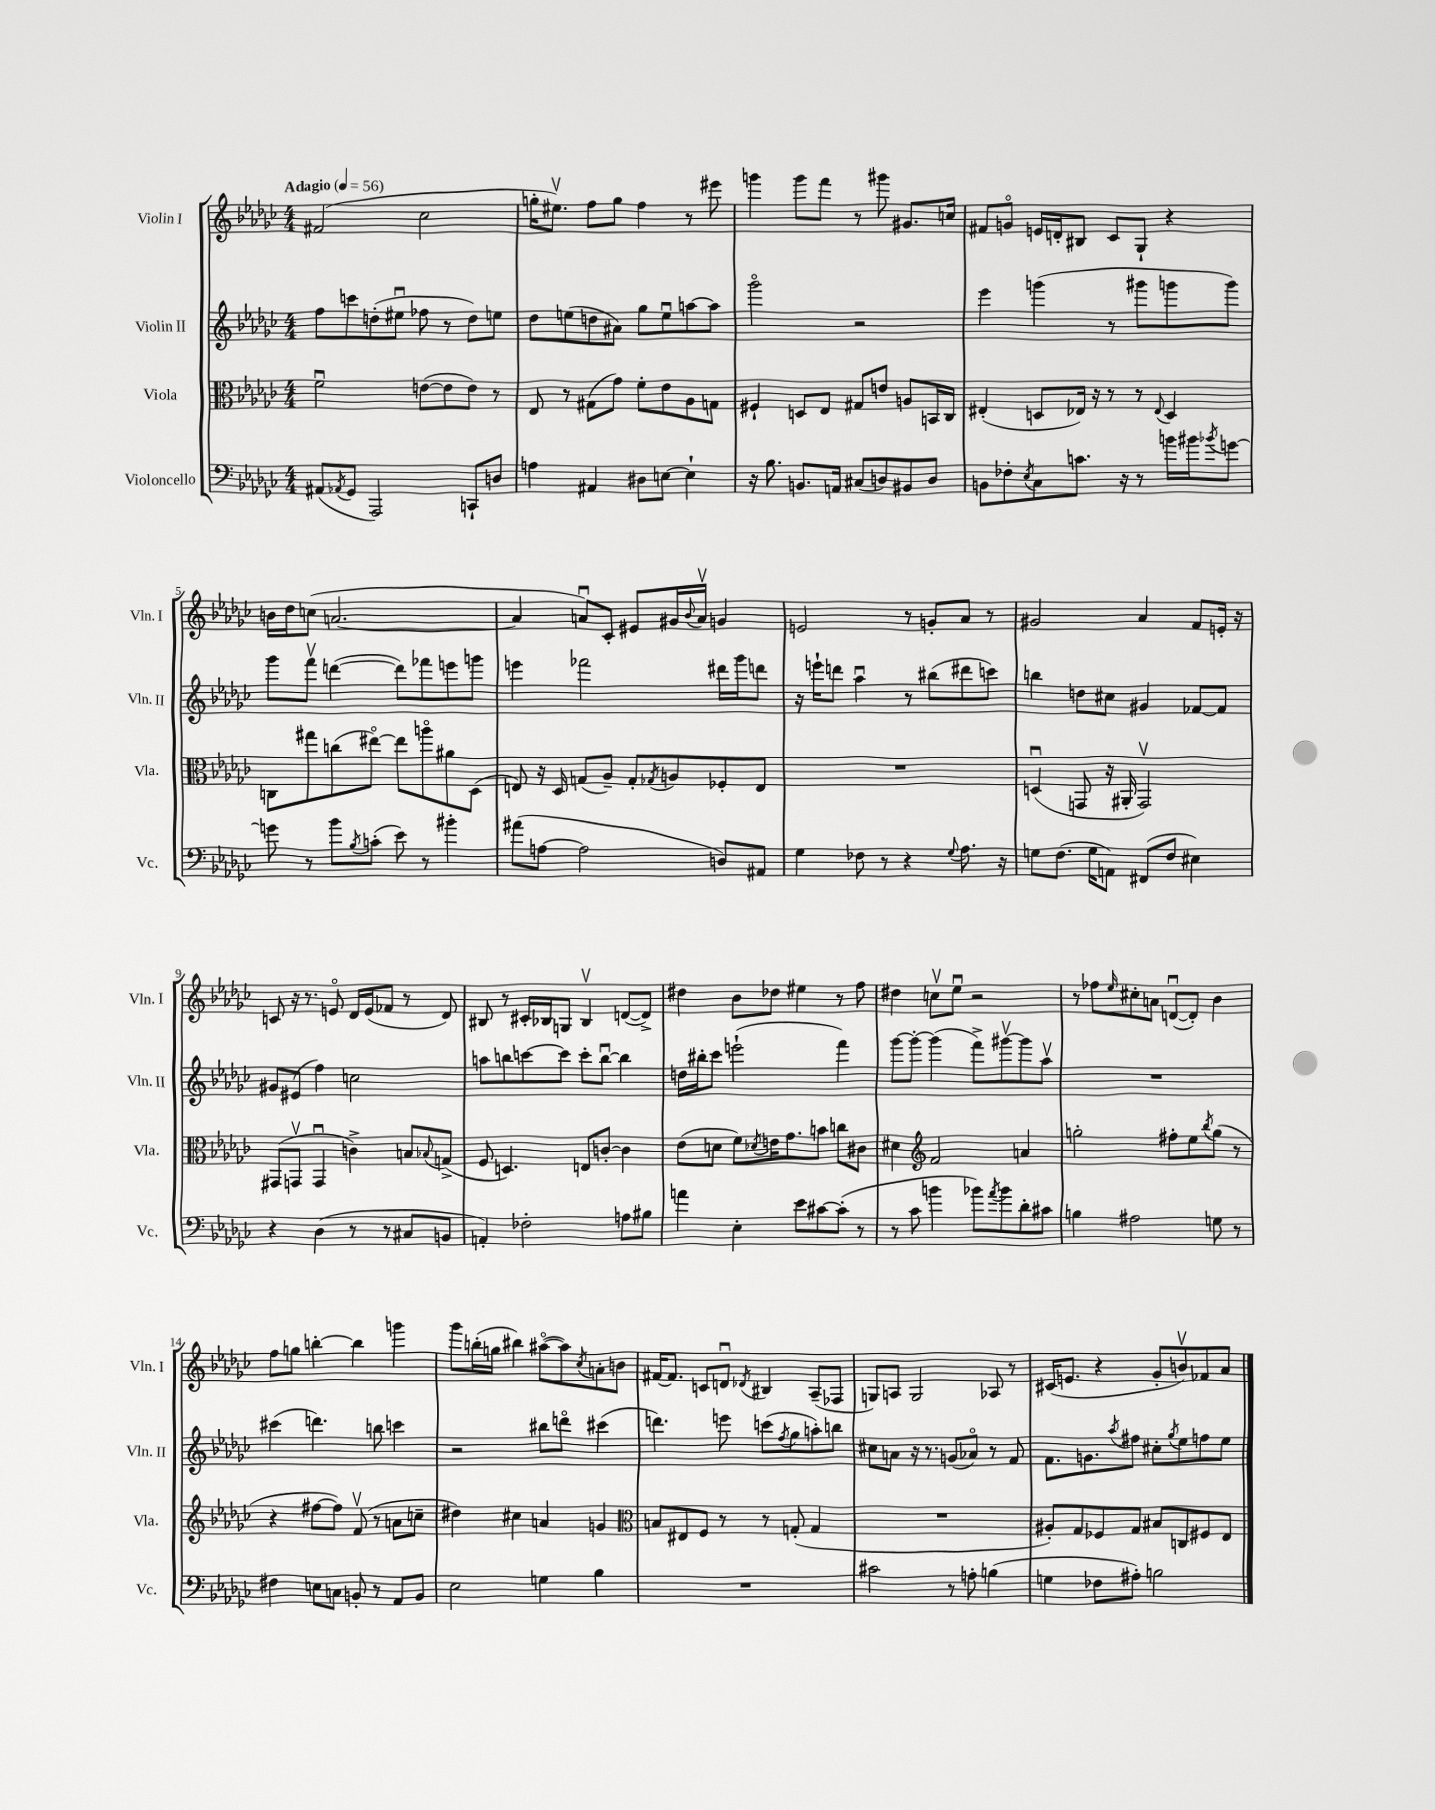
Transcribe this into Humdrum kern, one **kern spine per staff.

**kern	**kern	**kern	**kern
*part4	*part3	*part2	*part1
*staff4	*staff3	*staff2	*staff1
*I"Violoncello	*I"Viola	*I"Violin II	*I"Violin I
*I'Vc.	*I'Vla.	*I'Vln. II	*I'Vln. I
*clefF4	*clefC3	*clefG2	*clefG2
*k[b-e-a-d-g-c-]	*k[b-e-a-d-g-c-]	*k[b-e-a-d-g-c-]	*k[b-e-a-d-g-c-]
*M4/4	*M4/4	*M4/4	*M4/4
*MM56	*MM56	*MM56	*MM56
=1	=1	=1	=1
!	!	!	!LO:TX:a:B:t=Adagio
(8AA#X/L	2fu\	8ff\L	(2f#X/
8qAA-X/	.	.	.
8GG-/J	.	8cccn\	.
2AAA-/)	.	(8ddn'\	.
.	.	8ee#Xu\J	.
.	([8en\L	8ff-X\	2cc-\
.	8e\]	8r	.
8CCn`/L	8e\J)	8dd\L)	.
8Dn/J	8r	8een\J	.
=2	=2	=2	=2
4An\	8E-/	8dd-\L	16ggn'\KL
.	.	.	8.ee#Xv\J)
.	8r	(8een\	.
4AA#X/	(8G#X\L	8ddn\	8ff\L
.	8g-\J)	8a#X\J)	8gg\J
8D#X\L	8f'\L	8gg-\L	4ff\
[8En\J	8e-\	8eeu\	.
4E`\]	8A-\	[8aan\	8r
.	8Gn\J	8aa\J]	8eee#X\
=3	=3	=3	=3
16r	4F#X`/	2ggg-\	4gggn\
8.B-\	.	.	.
8.BBn/L	8Dn/L	.	8ggg\L
.	8E-/J	.	8fff\J
16AAn/Jk	.	.	.
(8C#X/L	8G#X/L	2r	8r
8Dn/)	8en/J	.	8ggg#X\
8BB#X/	8An/L	.	8.g#X/L
8D/J	16BBn/L	.	.
.	16C-/JJ	.	16ccn/Jk
=4	=4	=4	=4
8BBn\L	(4E#X'/	4eee-\	8f#X/L
8F-X'\	.	.	8gn/J
8qE-/	.	.	.
8C-\	8Dn/L	(4gggn\	16en/LL
.	.	.	16dn'/J
8.cn\J	16E-X/Jk)	.	8B#X/J
.	16r	.	.
.	8r	8r	8c-/L
16r	.	.	.
8r	8r	8ggg#X\L	8G-`/J
.	8qqE-/	.	.
16bn\LL	4D/	8gggn\	4r
16b#X\J	.	.	.
8qb-X/	.	.	.
[8gn\J	.	8ggg\J)	.
!!LO:LB:g=z
=5	=5	=5	=5
8gn\]	8Cn\L	8ggg-\L	16bn\LL
.	.	.	16dd-\J
8r	8gg#X\	8fffv\J	(8ccn\J
8b-\L	(8ccn\	([4dddn\	[2.an/
8qB-/	.	.	.
(8cn'\J	[8ee#X\J)	.	.
8e-\)	8ee#\L]	8ddd\L])	.
8r	8aan\	8fff-X\	.
4b#X'\	8a#X\	8eeen\	.
.	(8D-\J	8gggn\J	.
=6	=6	=6	=6
(8a#X\L	8En/)	4eeen\	4a/]
[8An\J	16r	.	.
.	16D-/	.	.
2A\]	(8Gn/L	2fff-X\	8anu/L)
.	8A-~/J)	.	8c-'/J
.	8G'/L	.	8e#X/L
.	8qG-X/	.	.
.	8An/	.	16g#X/L
.	.	.	8qqb-/
.	.	.	16av/JJ
8Dn/L)	8F-X'/	16ddd#X\LL	4gn/
.	.	16ggg-\J	.
8AA#X/J	8E/J	8dddn\J	.
=7	=7	=7	=7
4G-\	1r	16r	2en/
.	.	16eeen`\KL	.
.	.	8dddn\J	.
8F-X\	.	4aa-u\	.
8r	.	.	.
4r	.	8r	8r
.	.	(8bb#X\L	8gn'/L
8qqG-/	.	.	.
8.A-\	.	8ddd#X\	8a-/J
.	.	8cccn\J)	8r
16r	.	.	.
=8	=8	=8	=8
8Gn\L	(4Dnu/	4bbn\	2g#X/
(8.F\J	.	.	.
.	8GGn/	8ddn\L	.
16G\KL	.	.	.
8AAn\J)	16r	8cc#X\J	.
.	16AA#X'/	.	.
(8FF#X/L	2GGv/)	4g#X/	4a-/
8F/J	.	.	.
4E#X\)	.	[8f-X/L	8f/L
.	.	8f-/J]	16en'/Jk
.	.	.	16r
!!LO:LB:g=z
=9	=9	=9	=9
4r	(8GG#X/L	8g#X/L	8cn/
.	8GGnv/J	(8e#X/J	16r
.	.	.	8.r
(4D-\	4GGu/	4ff\)	.
.	.	.	8en/
8r	4cn^\)	2ccn\	16d-/LL
.	.	.	(16e/J
8r	.	.	8f-X/J
8C#X/L	8Bn/L	.	8r
.	8qqB-X/	.	.
8BBn/J	(8Gn^/J	.	8d-/)
=10	=10	=10	=10
4AAn'/)	8F/	8aan\L	8B#X/
.	4.Dn/)	8bbn\	8r
2F-X'\	.	[8cccn\	16c#X'/LL
.	.	.	16B-X/J
.	.	8ccc\J]	8Gn/J
.	8En/L	8ccc'\L	4B-v/
.	[8cn'/J	[8bbu\J	.
8An\L	4c\]	4bb\]	([8dn/L
8B#X\J	.	.	8d^/J])
=11	=11	=11	=11
4an\	(8e-\L	16ddn\LL	4dd#X\
.	.	16bb#X'\J	.
.	8dn\J	8ccc-\J	.
4E-'\	8f\L)	(2eeen`\	8b-\L
.	8qd-X/	.	.
.	16en\K	.	8dd-X\J
.	8.g-\	.	.
8e-\L	.	.	4ee#X\
[8c#X\	8bn\J	.	.
(8c#'\J]	8ccn\L	4fff\)	8r
8r	8c#X\J	.	8ff\
=12	=12	=12	=12
8r	4d#X\	[8ggg-\L	4dd#X\
8c-\	.	8ggg-'\J_	.
*	*clefG2	*	*
4bn\	2f/	(4ggg-\]	8ccnv\L
.	.	.	8ee-u\J
8b-X\L)	.	8fff^\L)	2r
8qa-/	.	.	.
8b-\	.	[8ggg#Xv\	.
8d-'\	4an/	8ggg#\]	.
8c#X\J	.	8aa-v\J	.
=13	=13	=13	=13
4Bn\	2ggn'\	1r	8r
.	.	.	8ff-X\L
.	.	.	16qqee-/
2A#X\	.	.	8cc#X'\
.	.	.	8an\J
.	8ff#X'\L	.	([8dnu/L
.	8ee-\	.	8d'/J])
.	8qbb-/	.	.
8Gn\	(8gg\J	.	4b-\
8r	8r	.	.
!!LO:LB:g=z
=14	=14	=14	=14
4F#X\	4r	(4ccc#X\	8ff\L
.	.	.	8ggn\J
8En\L	[8ff#X\L	4.dddn\)	[4bbn'\
8Cn\J	8ff#\J])	.	.
8BBn'/	(8fv/	.	4bb\]
8r	8r	8bbn\	.
8AA-/L	8an\L	4cccn\	4gggn\
8BB/J	8ccn~\J	.	.
=15	=15	=15	=15
2E-\	4dd#X\)	2r	8ggg-\L
.	.	.	(16bbn'\L
.	.	.	16ggn\JJ
.	4cc#X\	.	4bb#X\)
4Gn\	4an/	8bb#X\L	([8aa#X\L
.	.	8dddn\J	8aa#\])
.	.	.	8qcc-/
4B-\	4gn/	(4ccc#X\	8an'\
.	.	.	8bn\J
=16	=16	=16	=16
*	*clefC3	*	*
1r	8Bn/L	4.dddn\)	[16f#X/KL
.	.	.	8.f#/J]
.	8E#X/	.	.
.	8F/J	.	8cn/L
.	8r	8eeen\	8dnu/J
.	.	.	8qd-X/
.	8r	(8cccn\L	4B#X/
.	.	8qff/	.
.	(8Gn'/	8gg-\	.
.	4G/	8aan'\)	(8A-~/L
.	.	8bbn\J	8F-X/J
=17	=17	=17	=17
2c#X\	1r	8cc#X\L	8Gn/L)
.	.	8an\J	8An/J
.	.	16r	2G/
.	.	8.r	.
8r	.	(8gn/L	.
8An'\	.	8a-X/J)	.
(4Bn\	.	8r	8A-X/
.	.	8f/	8r
=18	=18	=18	=18
4Gn\	8A#X'/L)	8.f\L	(16c#X/KL
.	.	.	8.en/J
.	8G-/	.	.
.	.	8.gn\	.
8F-X\L	8F-X/	.	4r
.	.	8qaa-/	.
8A#X'\J)	8G-/J	8ff#X\J	.
2Bn\	8B#X/L	8cc#X'\L	8g-'/L
.	.	8qgg-/	.
.	8Cn/	8ee-\	8bnv/)
.	8F#X/	8ffn\	8f-X/
.	8E-/J	8ee-\J	8a-/J
==	==	==	==
*-	*-	*-	*-
